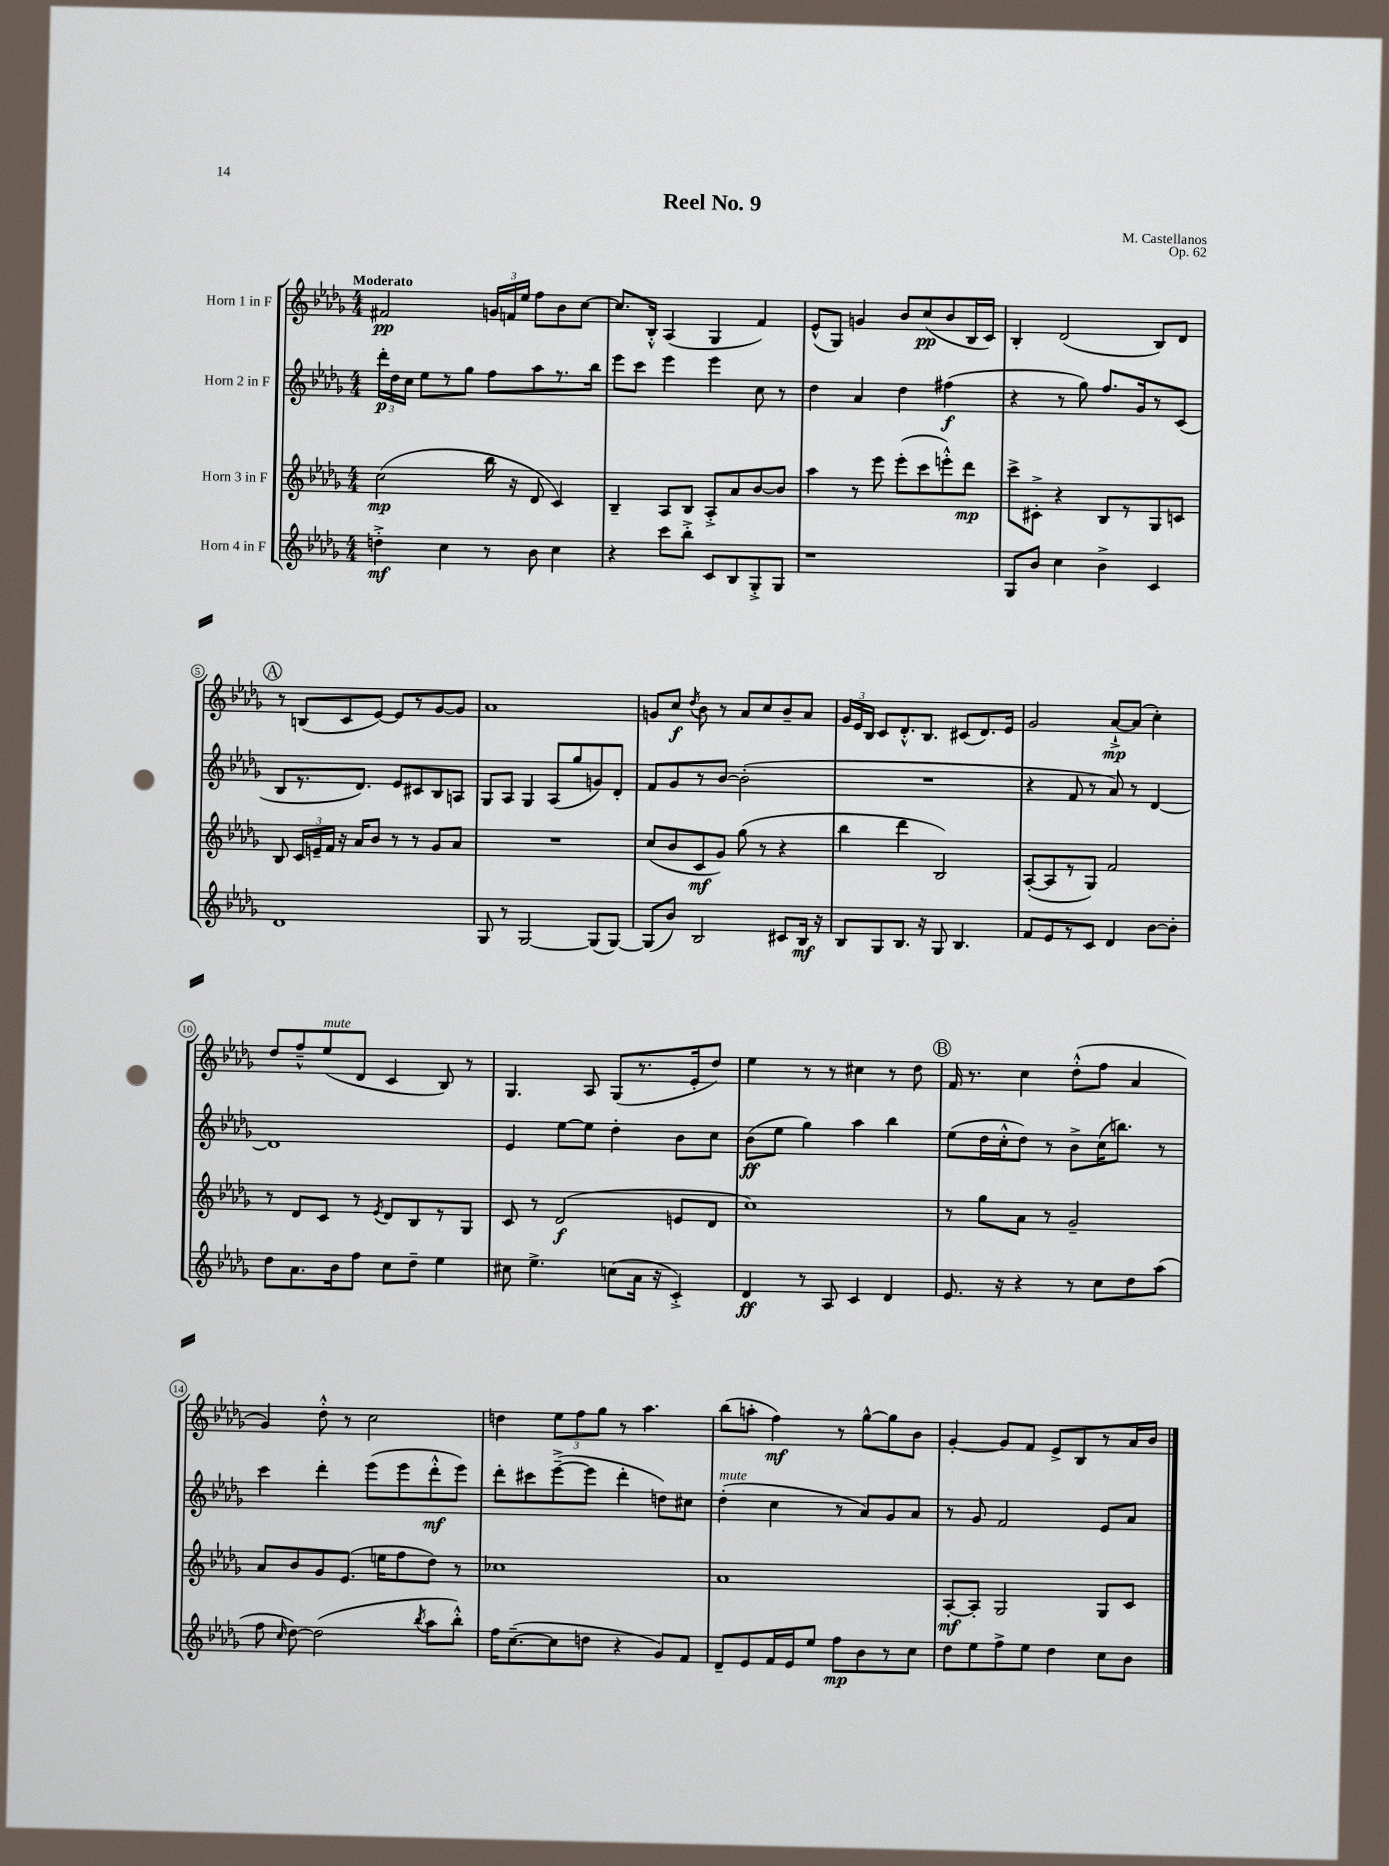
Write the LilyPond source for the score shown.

\header { title = "Reel No. 9" composer = "M. Castellanos" opus = "Op. 62" }
<<
\new StaffGroup <<
\new Staff = "s0" \with { instrumentName = "Horn 1 in F" } {
    \clef treble \key des \major \numericTimeSignature \time 4/4 \tempo "Moderato"
    \autoBeamOff fis'2\pp \tuplet 3/2 { g'16[ f'16 ees''16] } f''8[ bes'8 c''8]~ |
    c''8.[ bes16]-.-^ aes4( ges4 f'4) |
    ees'8[-^( ges8]) g'4 bes'8[ c''8\pp( bes'8 bes16 c'16]) |
    bes4-. des'2( bes8[) des'8] |
    \mark \markup { \circle "A" } r8 b8[( c'8 ees'8]~) ees'8[ r8 ges'8~ ges'8] |
    aes'1 |
    g'8[ c''8]\f \acciaccatura { des''8 } bes'8 r8 aes'8[ c''8 bes'8-- aes'8] |
    \tuplet 3/2 { ges'16[ ees'16 bes16] } c'8[ des'8.-.-^ bes8.] cis'8[( des'8.) ees'16] |
    ges'2 aes'8[~-!->\mp aes'8]( c''4-.) |
    des''8[ f''8---^ ees''8^\markup { \italic "mute" }( des'8] c'4 bes8) r8 |
    ges4. aes8 ges8[( r8. ees'16-. des''8]) |
    ees''4 r8 r8 cis''4 r8 des''8 |
    \mark \markup { \circle "B" } f'16 r8. c''4 des''8[-.-^( f''8] aes'4 |
    ges'4) des''8-.-^ r8 c''2 |
    d''4 \tuplet 3/2 { ees''8[ f''8 ges''8] } r8 aes''4. |
    bes''8[( a''8]-. f''4\mf) r8 ges''8[~-^ ges''8 bes'8] |
    ges'4~-. ges'8[ f'8] ees'8[-> bes8 r8 aes'16 bes'16] \bar "|." |
}
\new Staff = "s1" \with { instrumentName = "Horn 2 in F" } {
    \clef treble \key des \major \numericTimeSignature \time 4/4
    \autoBeamOff \tuplet 3/2 { des'''16[-.\p des''16 c''16] } ees''8[ r8 ges''8] f''8[ aes''8 r8. bes''16] |
    ees'''8[ c'''8] ees'''4 ees'''4 c''8 r8 |
    des''4 aes'4 des''4 fis''4\f( |
    r4 r8 ges''8) f''8.[ ges'16 r8 c'8]( |
    \mark \markup { \circle "A" } bes8[ r8. des'8.]) ees'8[ cis'8 bes8 a8] |
    ges8[ aes8] ges4 aes8[( ges''8 g'8) des'8]-. |
    f'8[ ges'8 r8 bes'8]~ bes'2-.( |
    R1 |
    r4 f'8 r8 aes'8) r8 des'4~ |
    des'1 |
    ees'4 ees''8[~ ees''8] des''4-. bes'8[ c''8] |
    bes'8[\ff( ees''8] ges''4) aes''4 bes''4 |
    \mark \markup { \circle "B" } ees''8[( des''16 c''16-.-^ des''8]) r8 bes'8[-> c''16( b''8.]) r8 |
    c'''4 des'''4-. ees'''8[( ees'''8 des'''8-.-^\mf ees'''8]) |
    des'''8[-. cis'''8 ees'''8~--->( ees'''8] des'''4-. d''8[) cis''8] |
    des''4-.^\markup { \italic "mute" }( c''4 r8 aes'8[) ges'8 aes'8] |
    r8 ges'8 f'2 ees'8[ aes'8] \bar "|." |
}
\new Staff = "s2" \with { instrumentName = "Horn 3 in F" } {
    \clef treble \key des \major \numericTimeSignature \time 4/4
    \autoBeamOff c''2\mp( bes''16 r16 des'8 c'4) |
    bes4-- aes8[ bes8] aes8[-.-> aes'8 bes'8~ bes'8] |
    aes''4 r8 ees'''8 ees'''8[-.( c'''8 e'''8-.-^) des'''8]\mp |
    c'''8[-> cis'8]-.-> r4 bes8[ r8 ges8 c'8] |
    \mark \markup { \circle "A" } bes8 \tuplet 3/2 { c'16[ e'16-- f'16] } r16 aes'16[ bes'8] r8 r8 ges'8[ aes'8] |
    R1 |
    c''8[( bes'8 c'8\mf ges'8]) ges''8( r8 r4 |
    bes''4 des'''4 bes2) |
    aes8[~-.( aes8 r8 ges8]) f'2 |
    r8 des'8[ c'8] r8 \acciaccatura { ees'8 } des'8[ bes8 r8 ges8] |
    c'8 r8 des'2\f( e'8[ des'8] |
    c''1) |
    \mark \markup { \circle "B" } r8 ges''8[ aes'8] r8 ges'2-- |
    aes'8[ bes'8 ges'8 ees'8.]( e''16[ f''8 des''8]) r8 |
    ces''1 |
    aes'1 |
    aes8[~-.\mf aes8]-. ges2 ges8[ c'8] \bar "|." |
}
\new Staff = "s3" \with { instrumentName = "Horn 4 in F" } {
    \clef treble \key des \major \numericTimeSignature \time 4/4
    \autoBeamOff d''4-.->\mf c''4 r8 bes'8 c''4 |
    r4 c'''8[ bes''8]-.-> c'8[ bes8 ges8-.-> ges8] |
    r1 |
    ges8[ bes'8] c''4 bes'4-> c'4 |
    \mark \markup { \circle "A" } des'1 |
    ges8 r8 ges2~ ges8[( ges8]~) |
    ges8[( bes'8]) bes2 cis'8[ bes16]\mf r16 |
    bes8[ ges8 bes8.] r16 ges8 bes4. |
    f'8[ ees'8 r8 c'8] des'4 bes'8[~ bes'8]-. |
    des''8[ aes'8. bes'16 f''8] c''8[ des''8]-- ees''4 |
    cis''8 ees''4.-> c''8[( aes'16] r16 c'4-.->) |
    des'4\ff r8 aes8 c'4 des'4 |
    \mark \markup { \circle "B" } ees'8. r16 r4 r8 c''8[ des''8 aes''8]( |
    f''8 \grace { c''16 } des''8~) des''2( \acciaccatura { bes''8 } aes''8[ bes''8]-.-^) |
    f''16[ c''8.~--( c''8 d''8] r4 ges'8[) f'8] |
    des'8[-- ees'8 f'16 ees'16 ees''8] f''8[\mp bes'8 r8 c''8] |
    des''8[ ees''8 f''8-> ees''8] des''4 c''8[ bes'8] \bar "|." |
}
>>
>>
\layout { \context { \Score \override BarNumber.stencil = #(make-stencil-circler 0.1 0.3 ly:text-interface::print) } }
